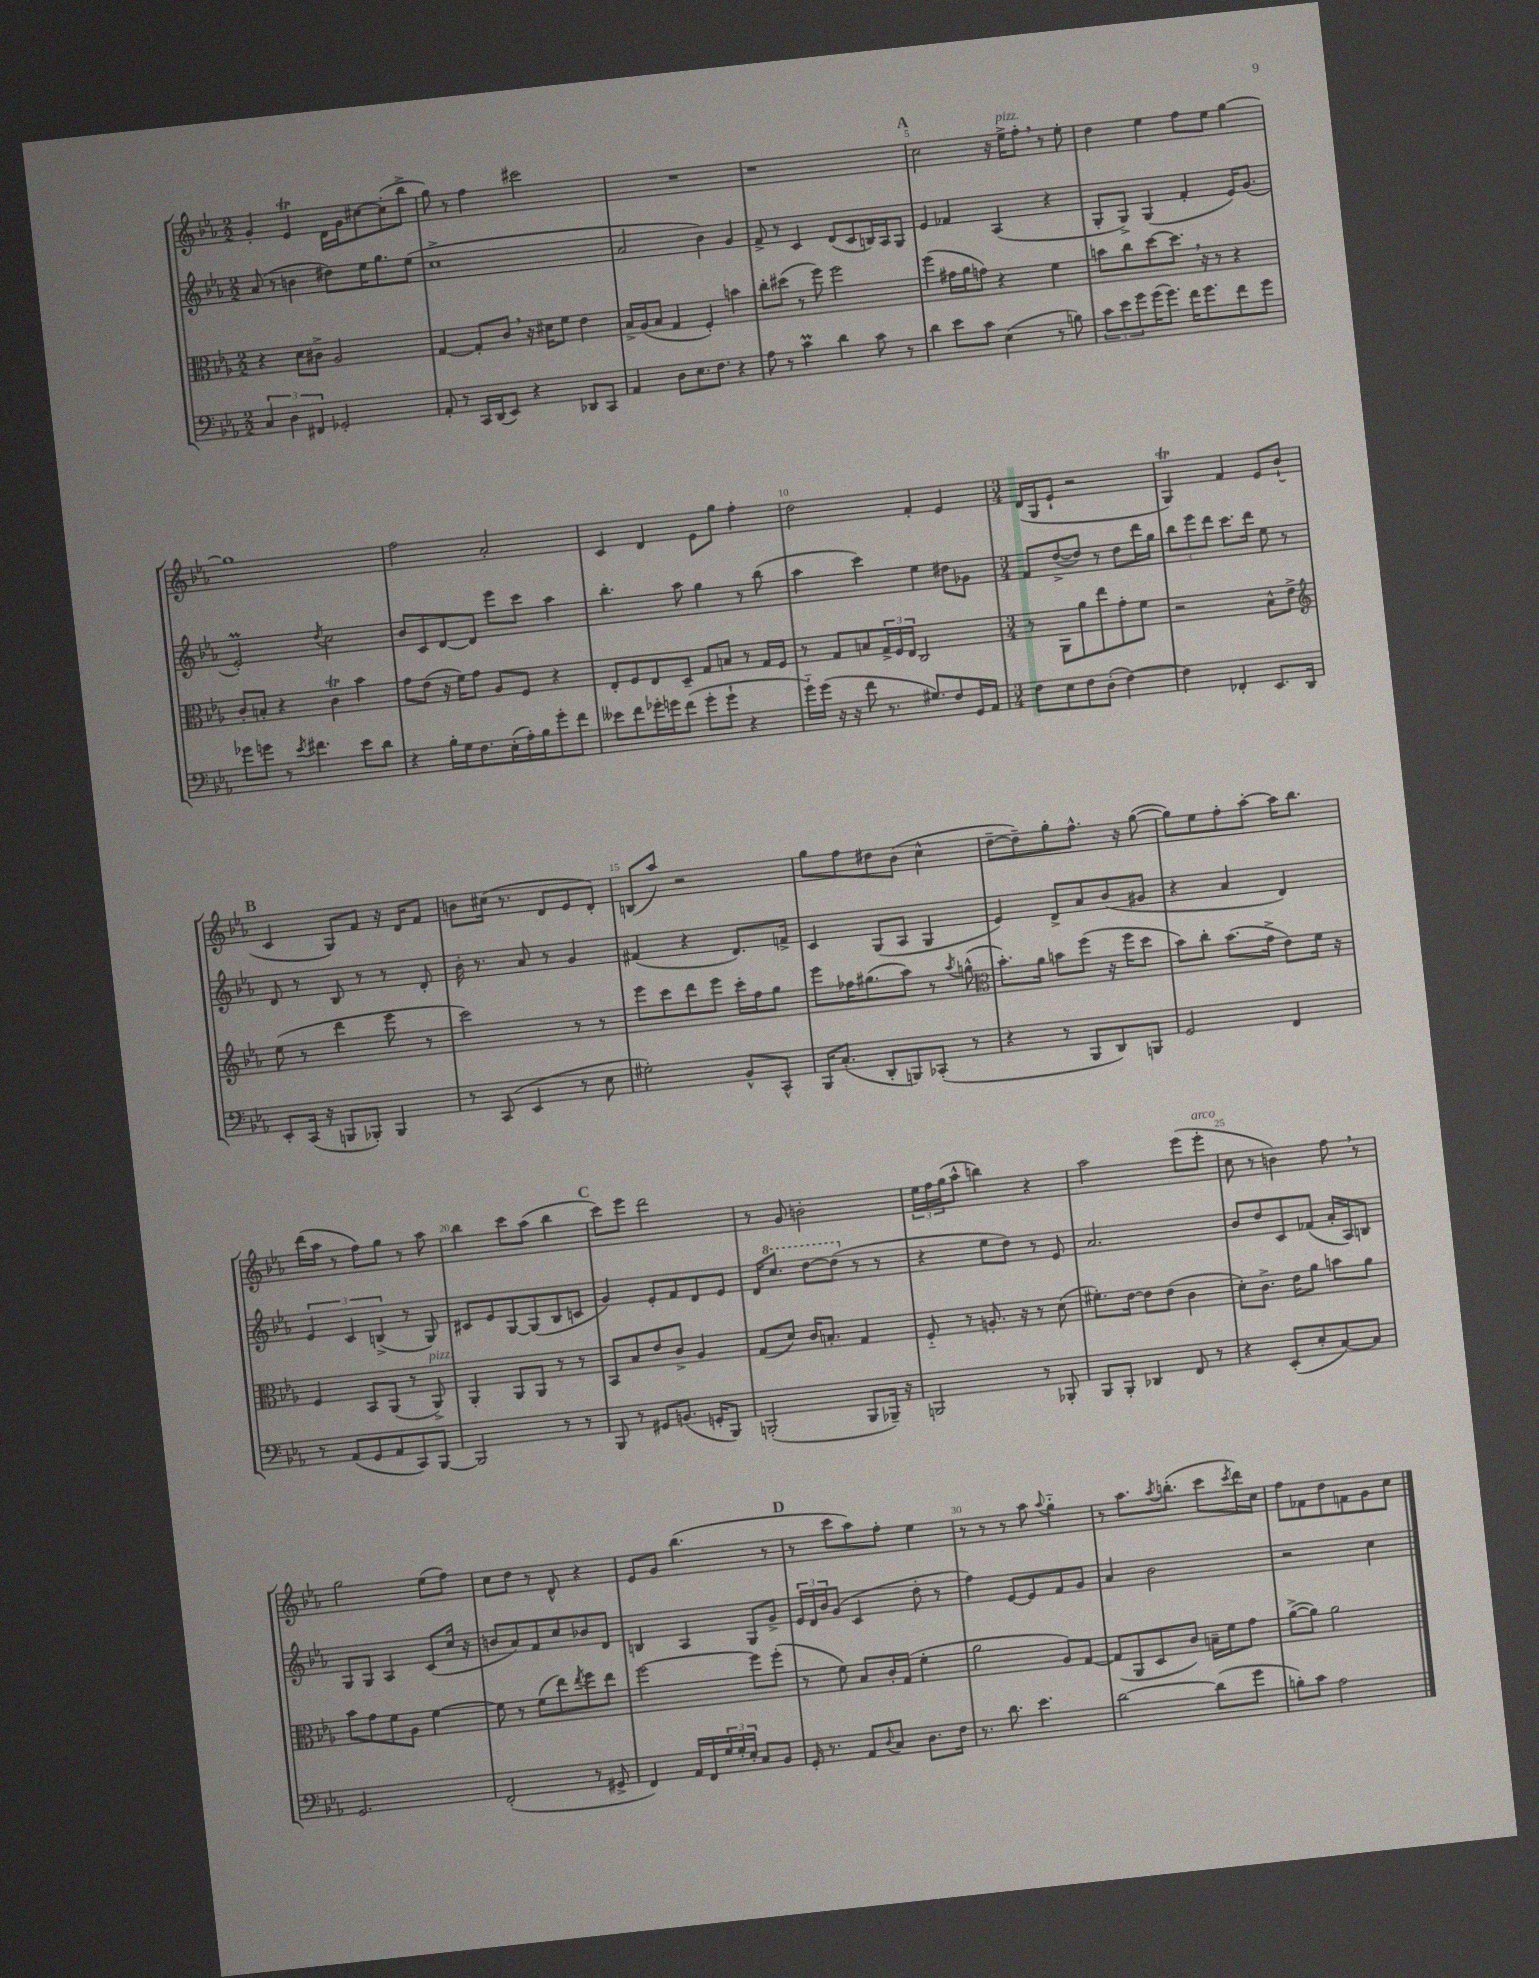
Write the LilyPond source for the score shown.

<<
\new StaffGroup <<
\new Staff = "s0" {
    \clef treble \key ees \major \numericTimeSignature \time 2/2
    g'4-. ees'4\trill d'16 g'16 cis''8~ cis''8-.( bes''8-> |
    g''8) r8 f''4 cis'''2 |
    R1 |
    r1 |
    \mark \markup { \bold "A" } c''2 r16 ees''16->^\markup { \italic "pizz." } f''8-. \breathe r8 ees''8-. |
    d''4 ees''4 f''8 ees''8 g''4~ |
    g''1 |
    f''2 aes'2-. |
    c'4 d'4 ees'8 g''8 f''4-. |
    d''2 f'4-. ees'4 |
    \numericTimeSignature \time 3/4 d'16( g16 ees'8-! r2 |
    g4\trill) f'4 ees'8 bes'8-!( |
    \mark \markup { \bold "B" } c'4 g8) f'8 r16 d'16 f'8 |
    b'8 cis''16( r8. d'8 ees'8 d'8-.) |
    b8( aes''8) r2 |
    g''8 f''8 dis''8 bes'8( c''4-^ |
    d''8~-- d''8--) g''8-. f''8.-^ r16 g''8~( |
    g''8) ees''8 f''8-. aes''8~-. aes''16 bes''8. |
    d'''16( aes''16 r8 f''8) g''8 r8 aes''8 |
    bes''4 c'''8 aes''8( bes''4 |
    \mark \markup { \bold "C" } c'''8) ees'''8 d'''2 |
    r8 g'8 b'2-. |
    \tuplet 3/2 { ees''16 f''16 g''16( } aes''8-^ b''4) r4 |
    aes''2 ees'''8( ees'''8-.^\markup { \italic "arco" } |
    c''8 r8 b'4) f''8 \breathe r8 |
    g''2 ees''8( f''8) |
    c''8 d''8 r8 d'8-^ r4 |
    ees'8 g'8 bes''4.( r8 |
    \mark \markup { \bold "D" } r8 c'''8 aes''8) f''8-. ees''4 |
    r8 r8 r8 aes''8 \appoggiatura { aes''8 } g''4-_ |
    r8 aes''8. \acciaccatura { aes''8 } b''8.-.( c'''8 \acciaccatura { c'''8 } d'''16) c''16 |
    f''8 fes'8 d''8 f'8 g'8 c''8 \bar "|." |
}
\new Staff = "s1" {
    \clef treble \key ees \major \numericTimeSignature \time 2/2
    aes'8( r8 b'4 dis''8) ees''16 g''8. ees''8( |
    c''1-> |
    aes'2 bes'4) g'4 |
    f'8-> r8 c'4 d'8( c'8 b16) aes16 g8 |
    \mark \markup { \bold "A" } ees'4 fes'4 aes4( r4 |
    g8-. g8->) g4( f'4-. ees'16) g'8.( |
    ees'2-.\prall) \acciaccatura { d''8 } c''2 |
    bes'8 c'8 d'8~ d'8 ees'''8 c'''8 aes''4 |
    bes''4.-. aes''8 g''4 r8 bes''8( |
    aes''4 c'''4) ees''4 dis''8 ges'8 |
    \numericTimeSignature \time 3/4 f'8 d''8~->( d''8) r8 d''8 d'''16 g''16 |
    \tuplet 3/2 { bes''8 ees'''8 d'''8 } c'''8. d'''16 ees''8 r8 |
    \mark \markup { \bold "B" } d'8 r8 bes8 r8 r8 d'8-. |
    bes'16-. r8. aes'8 r8 g'4 |
    fis'4( r4 d'8.) f'16-> |
    c'4 g8( aes8 g4 |
    ees'4) d'8-> aes'8 bes'8( gis'8 |
    r4 aes'4 d'4) |
    \tuplet 3/2 { ees'4 c'4 b4->( } r8 g8) |
    cis'8 ees'8 g8~ g8( bes8 c'8 |
    \mark \markup { \bold "C" } g'4) ees'8-. f'8 d'8 ees'8 |
    d'16 \ottava #1 c'''8. d'''8~ d'''8( \ottava #0 r8 r8 |
    r4 ees''8 d''8) r8 ees'8 |
    aes'2. |
    bes'8 d''8 c'8 fes'8( aes'16-. aes16) b8 |
    g8 g8 aes4 c'8( c''16 r16 |
    b'8 aes'8) f'8 c''8 bes'8 d'8 |
    b4 aes4 g8 g'8-> |
    \mark \markup { \bold "D" } \tuplet 3/2 { ees'16 d'16 bes'16 } g'8( c'4 d''8-. r8 |
    f''4) ees'8~ ees'8 f'8 g'8 |
    aes'4 bes'2 |
    r2 c''4 \bar "|." |
}
\new Staff = "s2" {
    \clef alto \key ees \major \numericTimeSignature \time 2/2
    r4 d'8 cis'8-> aes2 |
    g4~ g8-. c'8 \breathe r16 dis'16 f'8 ees'4 |
    bes16-> aes16( bes8 g4 f4-.) b'4 |
    c''8-. dis''8( r8 f''8) f''2 |
    \mark \markup { \bold "A" } f''4( gis'16 aes'16 g'8) r4 f'4 |
    b'8 c''8 d''8~ d''8. \breathe r16 r8 r4 |
    c'8-. b8-. r4 c'4\trill bes'4 |
    g'8 ees'8( r16 f'16) g'8 aes8 f8 r4 |
    ees8-. f8 ees8 d8-- g8 b8 r8 g16 f16 |
    r8 g8 b8 \tuplet 3/2 { g16-> f16 ees16 } c2 |
    \numericTimeSignature \time 3/4 r8 aes,8 aes'8 ees''8 g'8-. f'8 |
    r2 bes8-^ ees'8-> |
    \mark \markup { \bold "B" } \clef treble ees''8( r8 d'''4 ees'''8 r8 |
    c'''2) r8 r8 |
    ees'''8 c'''8 d'''8 ees'''8 c'''16-. f''16 g''8 |
    ees'''8 fes''16 gis''8.( aes''8) r8 \acciaccatura { aes''8 } g''8-^( |
    \clef alto bes'8.-.) aes'16 b'8 f''8( r16 f''16 d''8 |
    bes'8) c''8-. bes'8.( g'16-> ees'8) f'16 r16 |
    f4 bes,8 aes,8( r8 aes,8->^\markup { \italic "pizz." }) |
    aes,4-. aes,8 aes,8 r8 r8 |
    \mark \markup { \bold "C" } bes,8 bes8 ees'8 c'8-> aes4 |
    g8( d'8) c'16 b8.-. g4 |
    f8-_ r8 a8.-. r16 r8 d'8( |
    fis'8.-.) ees'16~ ees'8 ees'8( c'4 |
    d'8-.) c'8.-> ees'16 aes'8 b'8 aes'8 |
    bes'8 g'8 f'8 aes8 f'4~ |
    f'8 r8 f'8( ees''8) \acciaccatura { ees''8 } f''8 ees''8 |
    f''2~ f''8 f''8-.( |
    \mark \markup { \bold "D" } r8 f'8) bes8 c'16-. g16( f'4-. |
    aes'2 aes8) g8~ |
    g8( aes,8 d8 c'8) b16-- f'16 g'8 |
    aes'8~->( aes'8) aes'2 \bar "|." |
}
\new Staff = "s3" {
    \clef bass \key ees \major \numericTimeSignature \time 2/2
    \tuplet 3/2 { c4 d4 fis,4 } ges,2-. |
    aes,8-. r8 c,16 d,16( ees,8) r4 des,8 c,8 |
    aes,4 d8 ees8. f8. r4 |
    aes8 r8 c'4\prall d'4 c'8 r8 |
    \mark \markup { \bold "A" } d'4 ees'8 c'8 ees4( r8 b8) |
    \tuplet 3/2 { c'8 ees'8 g'8 } g'16( g'8.) f'16 g'8. f'8 g'8 |
    ges'8 g'8 r8 \acciaccatura { ees'8 } fis'4. ees'8 d'8 |
    r4 bes16-. g16 f8. ees16-.( aes16-.) bes16 g'8-. f'8 |
    eeses'8 f'8 ges'16-. g'16 f'8( g'8-. g'8-! r4 |
    g'16-_) g'16( r16 r16 f'8 r8. gis8.) f8 g,16 aes,16 |
    \numericTimeSignature \time 3/4 f8 ees8 f8 d8-.( f4~) |
    f4 fes,4-. ees,8. d,16 |
    \mark \markup { \bold "B" } ees,8-. c,16( r16 b,,8 bes,,8-.) bes,,4 |
    r8 c,8( ees,4 r8 ees8 |
    gis2-.) bes,8-^ c,8-^ |
    bes,,16 c8.-.( d,8-. b,,8) ces,8-.( r8 |
    r4 r8 bes,,8 d,8) b,,8 |
    g,2 f,4 |
    r8 aes,8( g,8 aes,8 c,8) bes,,8~ |
    bes,,2 r8 r8 |
    \mark \markup { \bold "C" } bes,,8 r8 gis,8 b,8.( g,16-. bes,,8) |
    b,,2-.( b,,8 bes,,16--) r16 |
    b,,2 r8 bes,,8-. |
    bes,,8 bes,,8-. des,4 f,8 r8 |
    r4 ees,8-.( ees8-. c8~) c8 |
    g,2. |
    f,2-.( r8 gis,8-> |
    f,4) aes,16 f,16 \tuplet 3/2 { g16 g16-. ees16-. } c8 bes,8 |
    \mark \markup { \bold "D" } g,16-. r8. aes,8 \appoggiatura { d8 } c8 d8. f16 |
    r8. d'8. ees'4. |
    d'2~ d'8( g'8 |
    b8-.) c'8 aes2 \bar "|." |
}
>>
>>
\layout { \context { \Score \override BarNumber.break-visibility = ##(#f #t #t) barNumberVisibility = #(every-nth-bar-number-visible 5) } }
